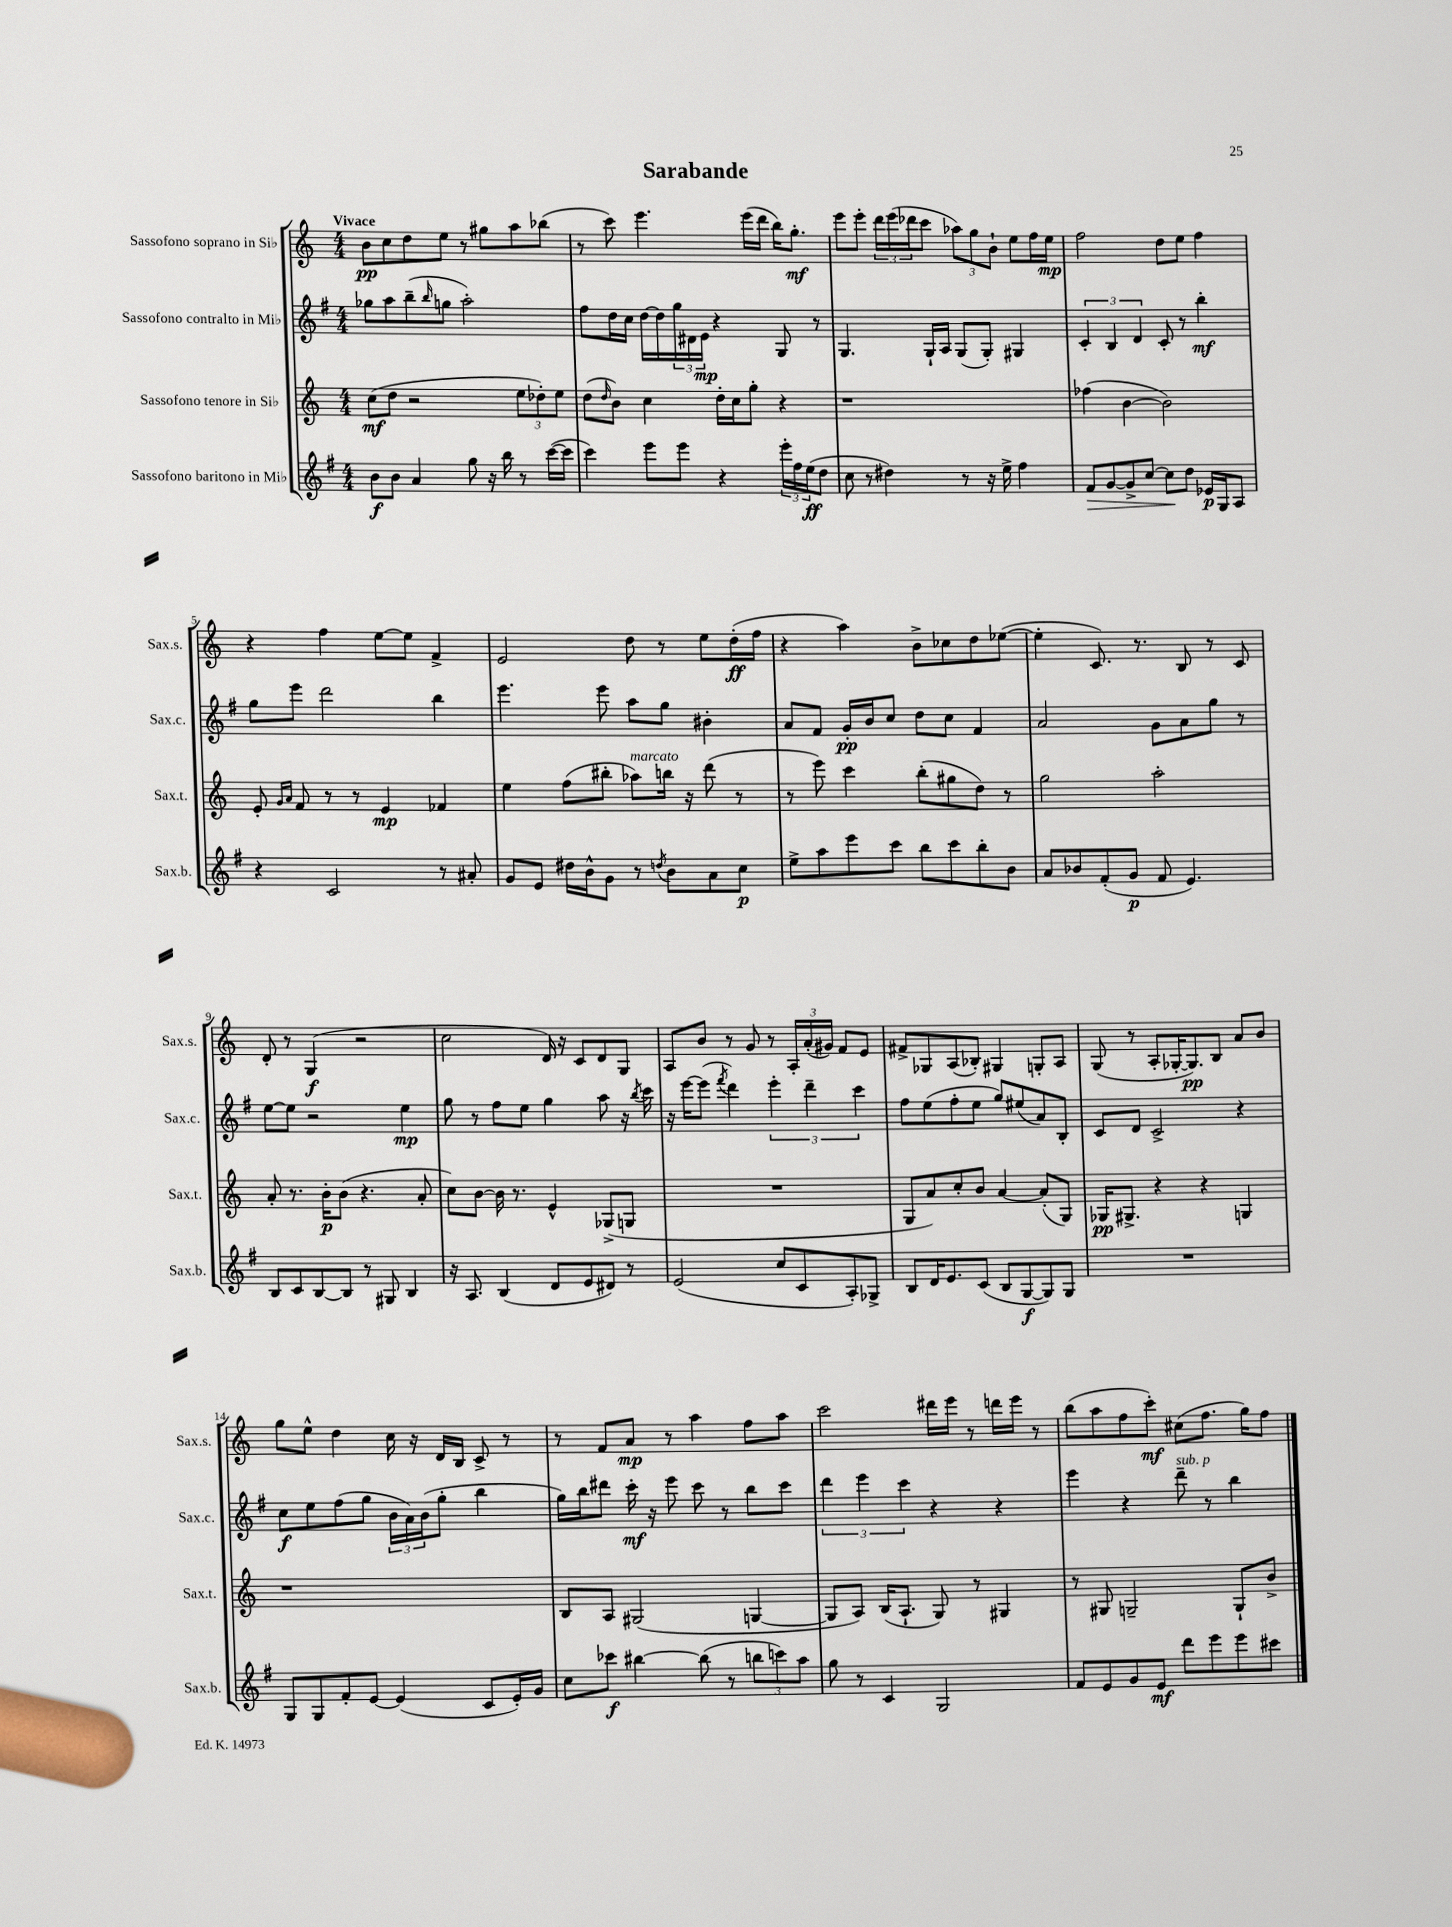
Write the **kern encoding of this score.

**kern	**kern	**kern	**kern
*staff4	*staff3	*staff2	*staff1
*clefG2	*clefG2	*clefG2	*clefG2
*k[f#]	*k[]	*k[f#]	*k[]
*M4/4	*M4/4	*M4/4	*M4/4
8b	(8cc	8gg-	8b
8b	8dd	8aa	8cc
4a	2r	(8bb~	8dd
.	.	16qqbb	.
.	.	8gg	8ee
8gg	.	2aa')	8r
16r	.	.	8gg#
16bb	.	.	.
8r	12ee	.	8aa
.	12dd-')	.	.
([16ccc	.	.	(8bb-
.	12ee	.	.
16ccc]	.	.	.
=	=	=	=
4ccc)	(8dd	8ff#	8r
.	16qqdd	.	.
.	8b)	16dd	8ccc)
.	.	16cc	.
8eee	4cc	[16dd	4.eee
.	.	16dd]	.
8eee	.	24gg	.
.	.	24d#	.
.	.	24e	.
4r	16dd'	4r	.
.	16cc	.	.
.	8gg'	.	(16eee
.	.	.	16ddd
24eee'	4r	8G	16bb)
24ff#	.	.	.
.	.	.	8.gg'
(24ee	.	.	.
8dd	.	8r	.
=	=	=	=
8cc	1r	4.G	8eee
8r	.	.	8eee'
4dd#)	.	.	24ddd
.	.	.	(24eee
.	.	.	24ddd-
.	.	16G`	8ccc
.	.	16A	.
8r	.	(8G	12aa-)
.	.	.	12gg
16r	.	8G')	.
.	.	.	12b`
16ee^	.	.	.
4ff#	.	4G#	8ee
.	.	.	16ff
.	.	.	16ee
=	=	=	=
8f#	(4ff-	6c'	2ff
[8g	.	.	.
.	.	6B	.
8g^]	[4b	.	.
.	.	6d	.
[8cc	.	.	.
8cc]	2b])	8c'	8dd
8dd	.	8r	8ee
16e-	.	4bb'	4ff
16G	.	.	.
8A	.	.	.
=	=	=	=
4r	8e'	8gg	4r
.	16qqg	.	.
.	16qqa	.	.
.	8f	8eee	.
2c	8r	2ddd	4ff
.	8r	.	.
.	4e	.	[8ee
.	.	.	8ee]
8r	4f-	4bb	4f^
8a#'	.	.	.
=	=	=	=
8g	4ee	4.eee	2e
8e	.	.	.
16dd#	(8ff	.	.
16b^^	.	.	.
8g	8bb#'	8eee	.
8r	8aa-)	8aa	8dd
8qdd	.	.	.
8b	16bb	8gg	8r
.	16r	.	.
8a	(8ddd	4b#'	8ee
8cc	8r	.	(16dd'
.	.	.	16ff
=	=	=	=
8ee^	8r	8a	4r
8aa	8eee)	8f#	.
8eee	4ccc	16g'	4aa)
.	.	16b	.
8ccc	.	8cc	.
8bb	(8bb'	8dd	8b^
8ccc	8gg#	8cc	8cc-
8bb'	8dd)	4f#	8dd
8b	8r	.	([8ee-
=	=	=	=
8a	2gg	2a	4ee-']
8b-	.	.	.
(8f#'	.	.	8.c)
8g	.	.	.
.	.	.	8.r
8f#	2aa'	8g	.
4.e)	.	8a	8B
.	.	8gg	8r
.	.	8r	8c
=	=	=	=
8B	8a'	[8ee	8d'
8c	8.r	8ee]	8r
[8B	.	2r	(4G
.	16b'	.	.
8B]	(8b	.	.
8r	4.r	.	2r
8G#	.	.	.
4B	.	4ee	.
.	8a'	.	.
=	=	=	=
16r	8cc)	8gg	2cc
8.A	.	.	.
.	[8b	8r	.
(4B	16b]	8ff#	.
.	8.r	.	.
.	.	8ee	.
8d	4e^^	4gg	16d)
.	.	.	16r
8e	.	.	8c
8d#)	(8G-^	8aa	8d
8r	8G	16r	8G
.	.	8qbb	.
.	.	16ccc	.
=	=	=	=
(2e	1r	16r	8A
.	.	[16eee	.
.	.	(8eee]	8b
.	.	8qfff#	.
.	.	4ddd)	8r
.	.	.	8g
8cc	.	6eee'	8r
8c	.	.	24A'
.	.	6ddd~	(24a'
.	.	.	24g#)
8A')	.	.	8f
.	.	6ccc	.
8G-^	.	.	8e
=	=	=	=
8B	8G	8ff#	8f#^
16d	8a)	(8ee	8G-
8.e	.	.	.
.	8cc'	8ff#'	(8A
(8c	8b	8ee	8B-')
8B	[4a	8gg)	4G#
[8G	.	(8ee#	.
8G])	(8a']	8a)	8G'
8G	8G)	8B'	8A
=	=	=	=
1r	16G-	8c	(8G
.	8.G#^	.	.
.	.	8d	8r
.	4r	2c^	8A'
.	.	.	[16G-'
.	.	.	8.G-])
.	4r	.	.
.	.	.	8B
.	4G	4r	8a
.	.	.	8b
=	=	=	=
8G	1r	8cc	8gg
8G	.	8ee	8ee^^
8f#'	.	(8ff#	4dd
[8e	.	8gg	.
(4e]	.	24b	16cc
.	.	24a)	.
.	.	.	16r
.	.	(24b	.
.	.	8gg'	16d
.	.	.	16B
8c	.	4bb	8c^
16e')	.	.	8r
16g	.	.	.
=	=	=	=
8cc	8B	16gg)	8r
.	.	16bb	.
8ccc-	8A	8ddd#	8f
[4bb#	(2G#	16ccc'	8a
.	.	16r	.
.	.	8eee	8r
(8bb#]	.	8ccc	4aa
8r	.	8r	.
12bb	[4G	8bb	8ff
12ccc)	.	.	.
.	.	8ccc	8aa
12aa	.	.	.
=	=	=	=
8gg	8G]	6ddd	2ccc
8r	8A)	.	.
.	.	6eee	.
4c	(16B	.	.
.	8.A`	.	.
.	.	6ccc	.
2G	8G)	4r	16ddd#
.	.	.	16eee
.	8r	.	8r
.	4G#	4r	16ddd
.	.	.	16eee
.	.	.	8r
=	=	=	=
8f#	8r	4eee	(8bb
8e	8G#	.	8aa
8g	2G~	4r	8ff
8e	.	.	8ccc')
8ddd	.	8ddd~	(8cc#
8eee	.	8r	8.ff
8eee	8G`	4bb	.
.	.	.	16gg)
8ccc#	8b^	.	8ff
==	==	==	==
*-	*-	*-	*-
